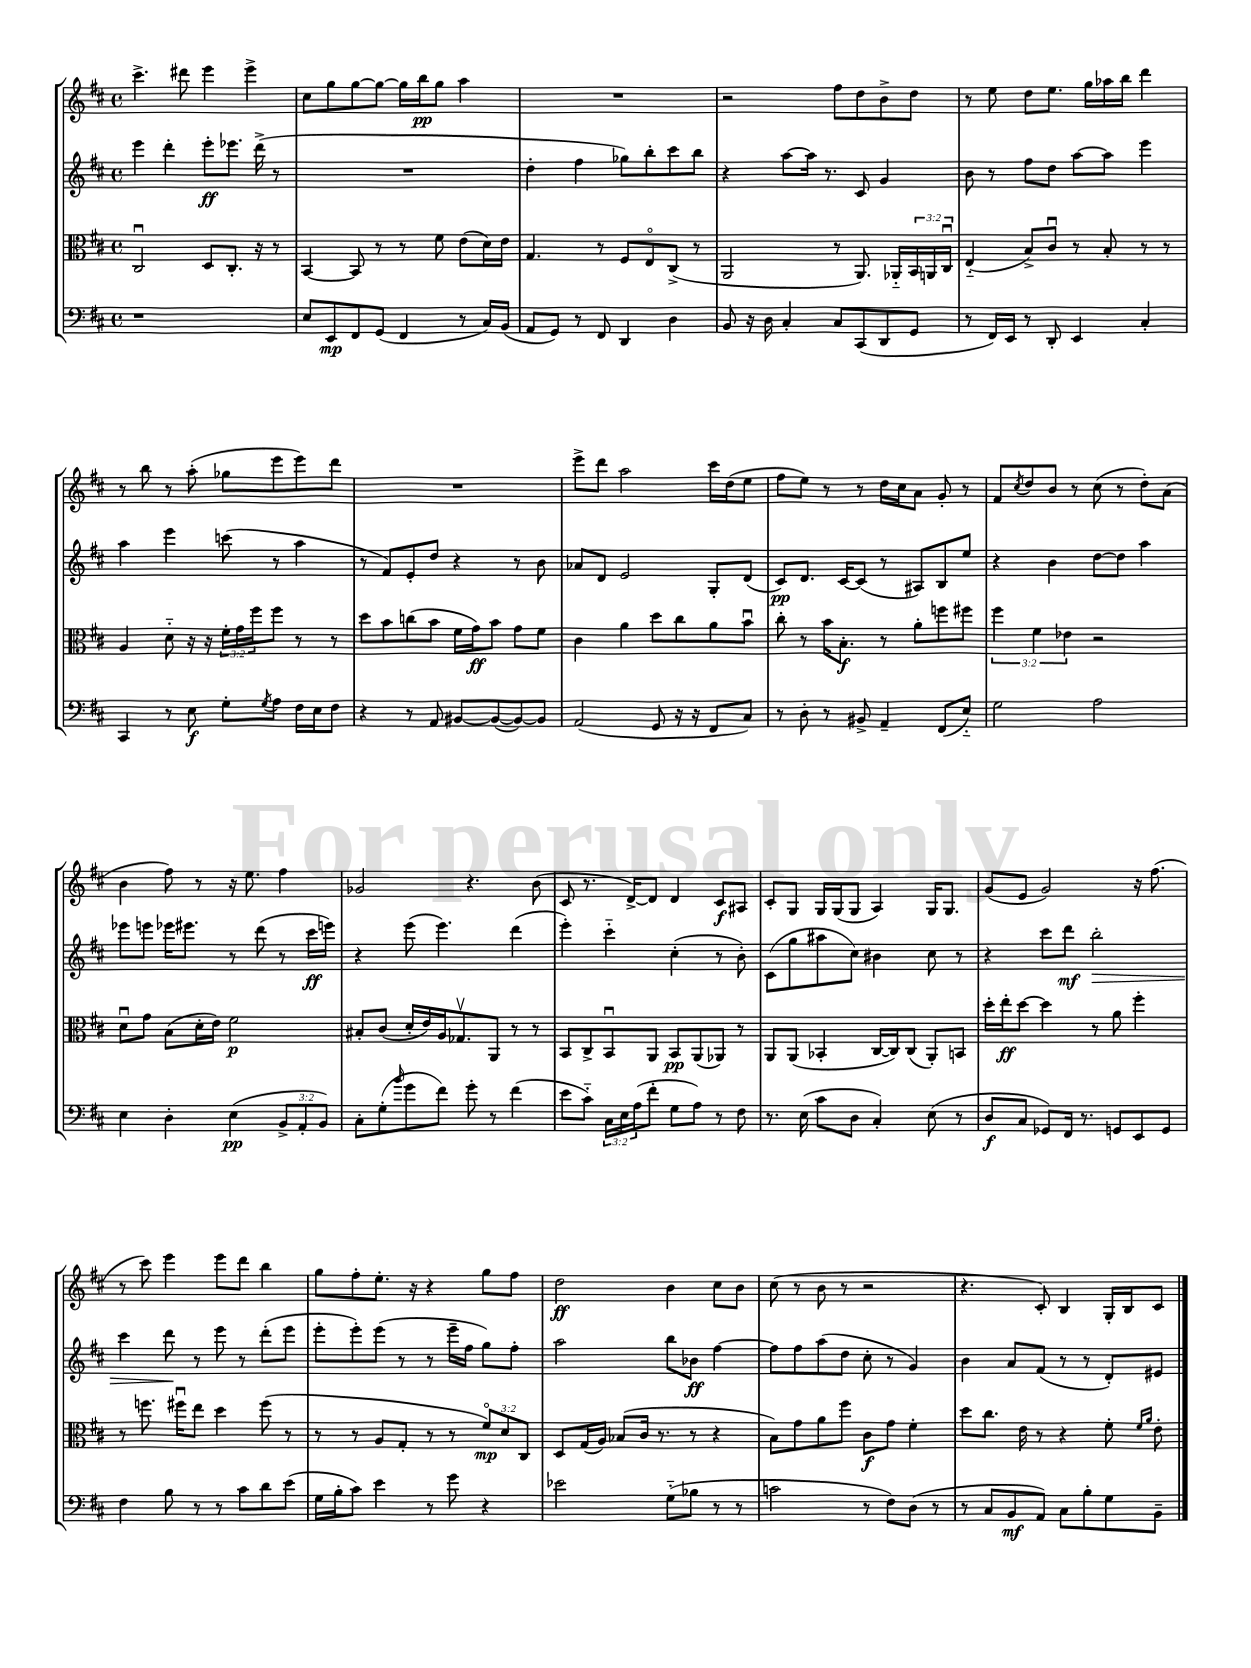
<<
\new StaffGroup <<
\new Staff = "s0" {
    \clef treble \key d \major \defaultTimeSignature \time 4/4
    cis'''4.-> dis'''8 e'''4 e'''4-> |
    cis''8 g''8 g''8~ g''8~ g''16 b''16\pp g''8 a''4 |
    R1 |
    r2 fis''8 d''8 b'8-> d''8 |
    r8 e''8 d''8 e''8. g''16 aes''16 b''16 d'''4 |
    r8 b''8 r8 a''8-.( ges''8 e'''8 e'''8) d'''8 |
    R1 |
    e'''8-> d'''8 a''2 cis'''16 d''16( e''8 |
    fis''8 e''8) r8 r8 d''16 cis''16 a'8 g'8-. r8 |
    fis'8 \acciaccatura { cis''8 } d''8 b'8 r8 cis''8( r8 d''8-.) a'8( |
    b'4 fis''8) r8 r16 e''8. fis''4 |
    ges'2 r4. b'8( |
    cis'8 r8. d'16~->) d'8 d'4 cis'8\f ais8 |
    cis'8-. g8 g16 g16( g8 a4) g16 g8. |
    g'8( e'8 g'2) r16 fis''8.( |
    r8 cis'''8) e'''4 e'''8 d'''8 b''4 |
    g''8 fis''8-. e''8.-. r16 r4 g''8 fis''8 |
    d''2\ff b'4 cis''8 b'8 |
    cis''8( r8 b'8 r8 r2 |
    r4. cis'8-.) b4 g16-. b16 cis'8 \bar "|." |
}
\new Staff = "s1" {
    \clef treble \key d \major \defaultTimeSignature \time 4/4
    e'''4 d'''4-. e'''8-.\ff ees'''8. d'''16->( r8 |
    R1 |
    d''4-. fis''4 ges''8) b''8-. cis'''8 b''8 |
    r4 a''8~ a''16 r8. cis'8 g'4 |
    b'8 r8 fis''8 d''8 a''8~ a''8 e'''4 |
    a''4 e'''4 c'''8( r8 a''4 |
    r8 fis'8) e'8-. d''8 r4 r8 b'8 |
    aes'8 d'8 e'2 g8-. d'8( |
    cis'8\pp) d'8. cis'16~ cis'8( r8 ais8) b8 e''8 |
    r4 b'4 d''8~ d''8 a''4 |
    ees'''8 e'''8 ees'''16 eis'''8. r8 d'''8( r8 cis'''16\ff e'''16) |
    r4 e'''8( e'''4.) d'''4( |
    e'''4-.) cis'''4-_ cis''4-.( r8 b'8-.) |
    cis'8( g''8 ais''8 cis''8) bis'4 cis''8 r8 |
    r4 cis'''8 d'''8\mf b''2-.\> |
    cis'''4 d'''8\! r8 e'''8 r8 d'''8-.( e'''8 |
    e'''8-. e'''8-.) e'''8( r8 r8 e'''16-- fis''16 g''8) fis''8-. |
    a''2 b''8 bes'8\ff fis''4~ |
    fis''8 fis''8 a''8( d''8 cis''8-. r8 g'4) |
    b'4 a'8 fis'8( r8 r8 d'8-.) eis'8 \bar "|." |
}
\new Staff = "s2" {
    \clef alto \key d \major \defaultTimeSignature \time 4/4 \override Staff.TupletNumber.text = #tuplet-number::calc-fraction-text
    cis2\downbow d8 cis8.-. r16 r8 |
    b,4~ b,8 r8 r8 fis'8 e'8( d'16) e'16 |
    g4. r8 fis8 e8\flageolet cis8->( r8 |
    a,2 r8 a,8.) aes,16-_ \tuplet 3/2 { b,16 a,16 cis16\downbow } |
    e4-_( b8->) cis'8\downbow r8 b8-. r8 r8 |
    a4 d'8-_ r16 r16 \tuplet 3/2 { fis'16-. g'16 fis''16 } fis''8 r8 r8 |
    d''8 b'8 c''8( b'8 fis'16 g'16\ff) b'8 g'8 fis'8 |
    cis'4 a'4 d''8 cis''8 a'8 b'8\downbow |
    cis''8-. r8 b'16 b8.-.\f r8 a'8-. f''8 fis''8 |
    \tuplet 3/2 { fis''4 fis'4 ees'4 } r2 |
    d'8\downbow g'8 b8( d'16-. e'16) fis'2\p |
    bis8-. cis'8( d'16-. e'16) a16 ges8.\upbow a,8 r8 r8 |
    b,8 cis8-> b,8\downbow a,8 b,8\pp a,8( aes,8) r8 |
    a,8 a,8( bes,4-. cis16~ cis16) cis8( a,8-.) b,8 |
    d''16-. e''16-.\ff d''8~ d''4 r8 a'8 fis''4-. |
    r8 f''8. fis''16\downbow e''8 d''4 fis''8( r8 |
    r8 r8 a8 g8-. r8 r8 \tuplet 3/2 { fis'8\flageolet\mp) d'8 cis8 } |
    d8 g16( a16) bes8( cis'16 r8. r8 r4 |
    b8) g'8 a'8 fis''8 cis'8\f g'8 fis'4-. |
    d''8 cis''8. e'16 r8 r4 fis'8-. \grace { fis'16 a'16 } e'8-. \bar "|." |
}
\new Staff = "s3" {
    \clef bass \key d \major \defaultTimeSignature \time 4/4 \override Staff.TupletNumber.text = #tuplet-number::calc-fraction-text
    r1 |
    e8 e,8\mp fis,8 g,8( fis,4 r8 cis16) b,16( |
    a,8 g,8) r8 fis,8 d,4 d4 |
    b,8 r16 d16 cis4-. cis8 cis,8( d,8 g,8 |
    r8 fis,16) e,16 r8 d,8-. e,4 cis4-. |
    cis,4 r8 e8\f g8-. \acciaccatura { g8 } a8 fis16 e16 fis8 |
    r4 r8 a,8 bis,8~ bis,8~( bis,8~) bis,8 |
    a,2( g,8 r16 r16 fis,8 cis8) |
    r8 d8-. r8 bis,8-> a,4-- fis,8( e8-_) |
    g2 a2 |
    e4 d4-. e4\pp( \tuplet 3/2 { b,8-> a,8-. b,8) } |
    cis8-. g8-.( \grace { b'16 } g'8 fis'8) g'8-. r8 fis'4( |
    e'8 cis'8-_) \tuplet 3/2 { cis16 e16 a16( } fis'8-. g8 a8) r8 fis8 |
    r8. e16( cis'8 d8 cis4-.) e8( r8 |
    d8\f cis8 ges,8) fis,16 r8. g,8 e,8 g,8 |
    fis4 b8 r8 r8 cis'8 d'8 e'8( |
    g16 b16-. cis'8) e'4 r8 g'8 r4 |
    ees'2 g8-_( bes8 r8 r8 |
    c'2 r8 fis8) d8( r8 |
    r8 cis8 b,8\mf a,8) cis8 b8-. g8 b,8-- \bar "|." |
}
>>
>>
\layout { \context { \Score \remove "Bar_number_engraver" } }
